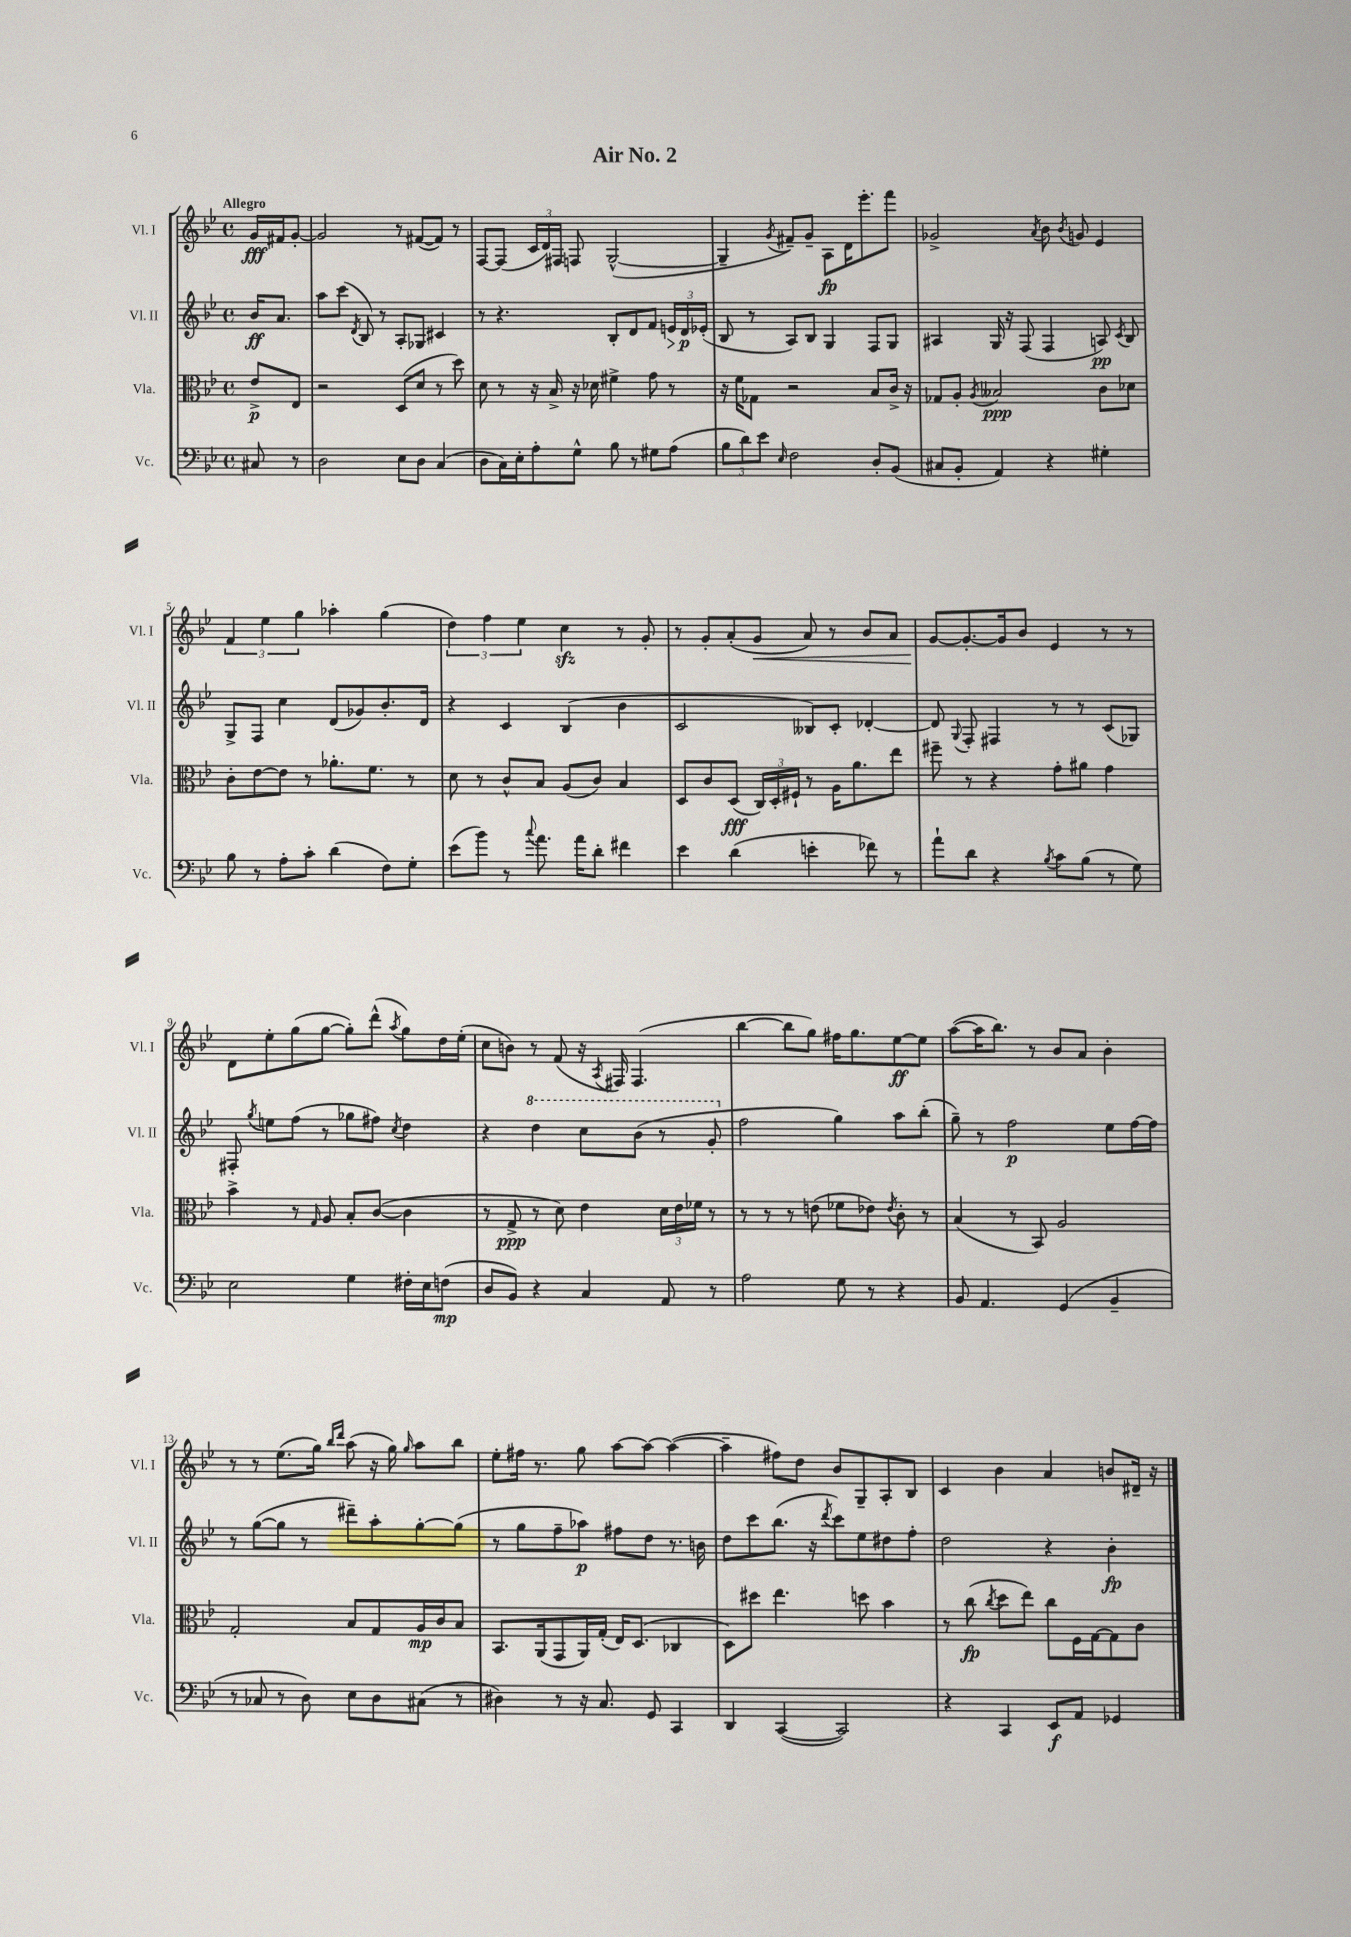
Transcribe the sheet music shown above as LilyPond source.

\header { title = "Air No. 2" }
<<
\new StaffGroup <<
\new Staff = "s0" \with { instrumentName = "Vl. I" shortInstrumentName = "Vl. I" } {
    \clef treble \key bes \major \defaultTimeSignature \time 4/4 \partial 4 \tempo "Allegro"
    \autoBeamOff g'16[\fff fis'16 g'8]~-. |
    g'2 r8 fis'8[~( fis'8]) r8 |
    f8[~ f8]( \tuplet 3/2 { c'16[ d'16) fis16] } f8 g2~-^( |
    g4-- \acciaccatura { g'8 } fis'8[--) g'8]-- a8[\fp d'16 ees'''8.-. f'''8] |
    ges'2-> \acciaccatura { a'8 } bes'8 \acciaccatura { bes'8 } g'8 ees'4 |
    \tuplet 3/2 { f'4 ees''4 g''4 } aes''4-. g''4( |
    \tuplet 3/2 { d''4) f''4 ees''4 } c''4\sfz r8 g'8-. |
    r8 g'8[-. a'8-.( g'8]\< a'8) r8 bes'8[ a'8] |
    g'8[~\! g'8.~-. g'16 bes'8] ees'4 r8 r8 |
    d'8[ ees''8-. g''8( g''8]~ g''8[-.) d'''8]-^( \acciaccatura { a''8 } g''8[) d''16 ees''16]-.( |
    c''8[ b'8]) r8 f'8( r16 \acciaccatura { a8 } fis16) fis4.( |
    bes''4~ bes''8[ g''8]) fis''16[ g''8. ees''8~\ff ees''8] |
    a''8[~( a''16 bes''8.]) r8 bes'8[ a'8] bes'4-. |
    r8 r8 ees''8.[( g''16]) \grace { bes''16[ d'''16] } a''8( r16 g''16) \grace { g''16 } a''8[ bes''8] |
    ees''8[-. fis''16] r8. g''8 a''8[~ a''8]~ a''4~( |
    a''4-- fis''8[) d''8] bes'8[ g8-- a8-. bes8] |
    c'4 bes'4 a'4 b'8[ dis'16]-- r16 \bar "|." |
}
\new Staff = "s1" \with { instrumentName = "Vl. II" shortInstrumentName = "Vl. II" } {
    \clef treble \key bes \major \defaultTimeSignature \time 4/4 \partial 4
    \autoBeamOff bes'16[\ff a'8.] |
    a''8[ c'''8]( \acciaccatura { d'8 } bes8) r8 a8[-. ges8] cis'4 |
    r8 r4. bes8[-. d'8 f'8] \tuplet 3/2 { e'16[\> d'16\p\! ees'16]-.( } |
    bes8 r8 a8[) bes8] g4 f8[ g8] |
    ais4 g16 r16 f8( f4 a8\pp) \acciaccatura { c'8 } bes8 |
    g8[-> f8] c''4 d'8[( ges'8) bes'8.-. d'16] |
    r4 c'4 bes4( bes'4 |
    c'2 beses8[) c'8]-. des'4~-. |
    des'8 \appoggiatura { g8 } f8-. fis4 r8 r8 c'8[( ges8]) |
    fis8-. \acciaccatura { g''8 } e''8[ f''8]( r8 ges''8[ fis''8]) \acciaccatura { c''8 } d''4 |
    r4 \ottava #1 d'''4 c'''8[ bes''8]( r8 g''8-. \ottava #0 |
    f''2 g''4) a''8[ bes''8]-.( |
    g''8--) r8 f''2\p ees''8[ f''16~ f''16] |
    r8 g''8[~( g''8] r8 dis'''8[--) a''8-. g''8~-. g''8]( |
    r8 g''8[ f''8-- aes''8]\p) fis''8[ d''8] r8. b'16 |
    d''8[ c'''8 bes''8.]( r16 \acciaccatura { d'''8 } c'''8[) ees''8 dis''8 f''8]-. |
    d''2 r4 bes'4-.\fp \bar "|." |
}
\new Staff = "s2" \with { instrumentName = "Vla." shortInstrumentName = "Vla." } {
    \clef alto \key bes \major \defaultTimeSignature \time 4/4 \partial 4
    \autoBeamOff ees'8[->\p ees8] |
    r2 d8[( d'8] r8 d''8) |
    d'8 r8 r16 bes16-> r16 des'16 fis'4-> g'8 r8 |
    r16 f'16[ ges8] r2 bes8[ c'16]-> r16 |
    ges8[ a8]-. \acciaccatura { a8 } beses2\ppp c'8[ des'8] |
    c'8[-. ees'8~ ees'8] r8 aes'8.[-. f'8.] r8 |
    d'8 r8 c'8[-^ bes8] a8[( c'8]) bes4 |
    d8[ c'8 d8]\fff( \tuplet 3/2 { c16[) d16-. fis16]-! } r8 a16[ a'8. ees''8] |
    fis''8-- r8 r4 g'8[-. ais'8] g'4 |
    bes'4-> r8 \grace { g16 } a8 bes8[-. c'8]~( c'4 |
    r8 g8->\ppp r8 d'8) ees'4 \tuplet 3/2 { d'16[ ees'16 fes'16] } r8 |
    r8 r8 r8 e'8( fes'8[ ees'8]) \acciaccatura { ees'8 } c'8-. r8 |
    bes4( r8 bes,8) a2 |
    g2-. bes8[ g8 a16\mp c'16 bes8] |
    bes,8.[ a,16( g,8 a,16) g16]-.( ees16[) d8.]( ces4 |
    d8[) dis''8] ees''4. d''8 bes'4 |
    r8 c''8\fp( \acciaccatura { c''8 } d''8[ ees''8]) c''8[ f16 g16~ g8 c'8] \bar "|." |
}
\new Staff = "s3" \with { instrumentName = "Vc." shortInstrumentName = "Vc." } {
    \clef bass \key bes \major \defaultTimeSignature \time 4/4 \partial 4
    \autoBeamOff cis8 r8 |
    d2 ees8[ d8] c4( |
    d8[ c16) ees16-. a8-. g8]-^ bes8 r8 gis8[ a8]( |
    \tuplet 3/2 { bes8[ d'8) ees'8] } \grace { ees16 } f2 d8[-. bes,8]( |
    cis8[ bes,8]-. a,4) r4 gis4-. |
    bes8 r8 a8[-. c'8]-. d'4( f8[) g8]-. |
    ees'8[( bes'8]) r8 \appoggiatura { c''8 } a'8. a'16[ d'8]-. fis'4 |
    ees'4 d'4( e'4-. fes'8) r8 |
    a'8[-! d'8] r4 \acciaccatura { bes8 } c'8[ bes8]( r8 g8) |
    ees2 g4 fis16[-. ees16 f8]\mp( |
    d8[ bes,8]) r4 c4 a,8 r8 |
    a2 g8 r8 r4 |
    bes,8 a,4. g,4( bes,4-- |
    r8 ces8 r8 d8) ees8[ d8 cis8]( r8 |
    dis4) r8 r16 c8. g,8 c,4 |
    d,4 c,4~( c,2) |
    r4 c,4 ees,8[\f a,8] ges,4 \bar "|." |
}
>>
>>
